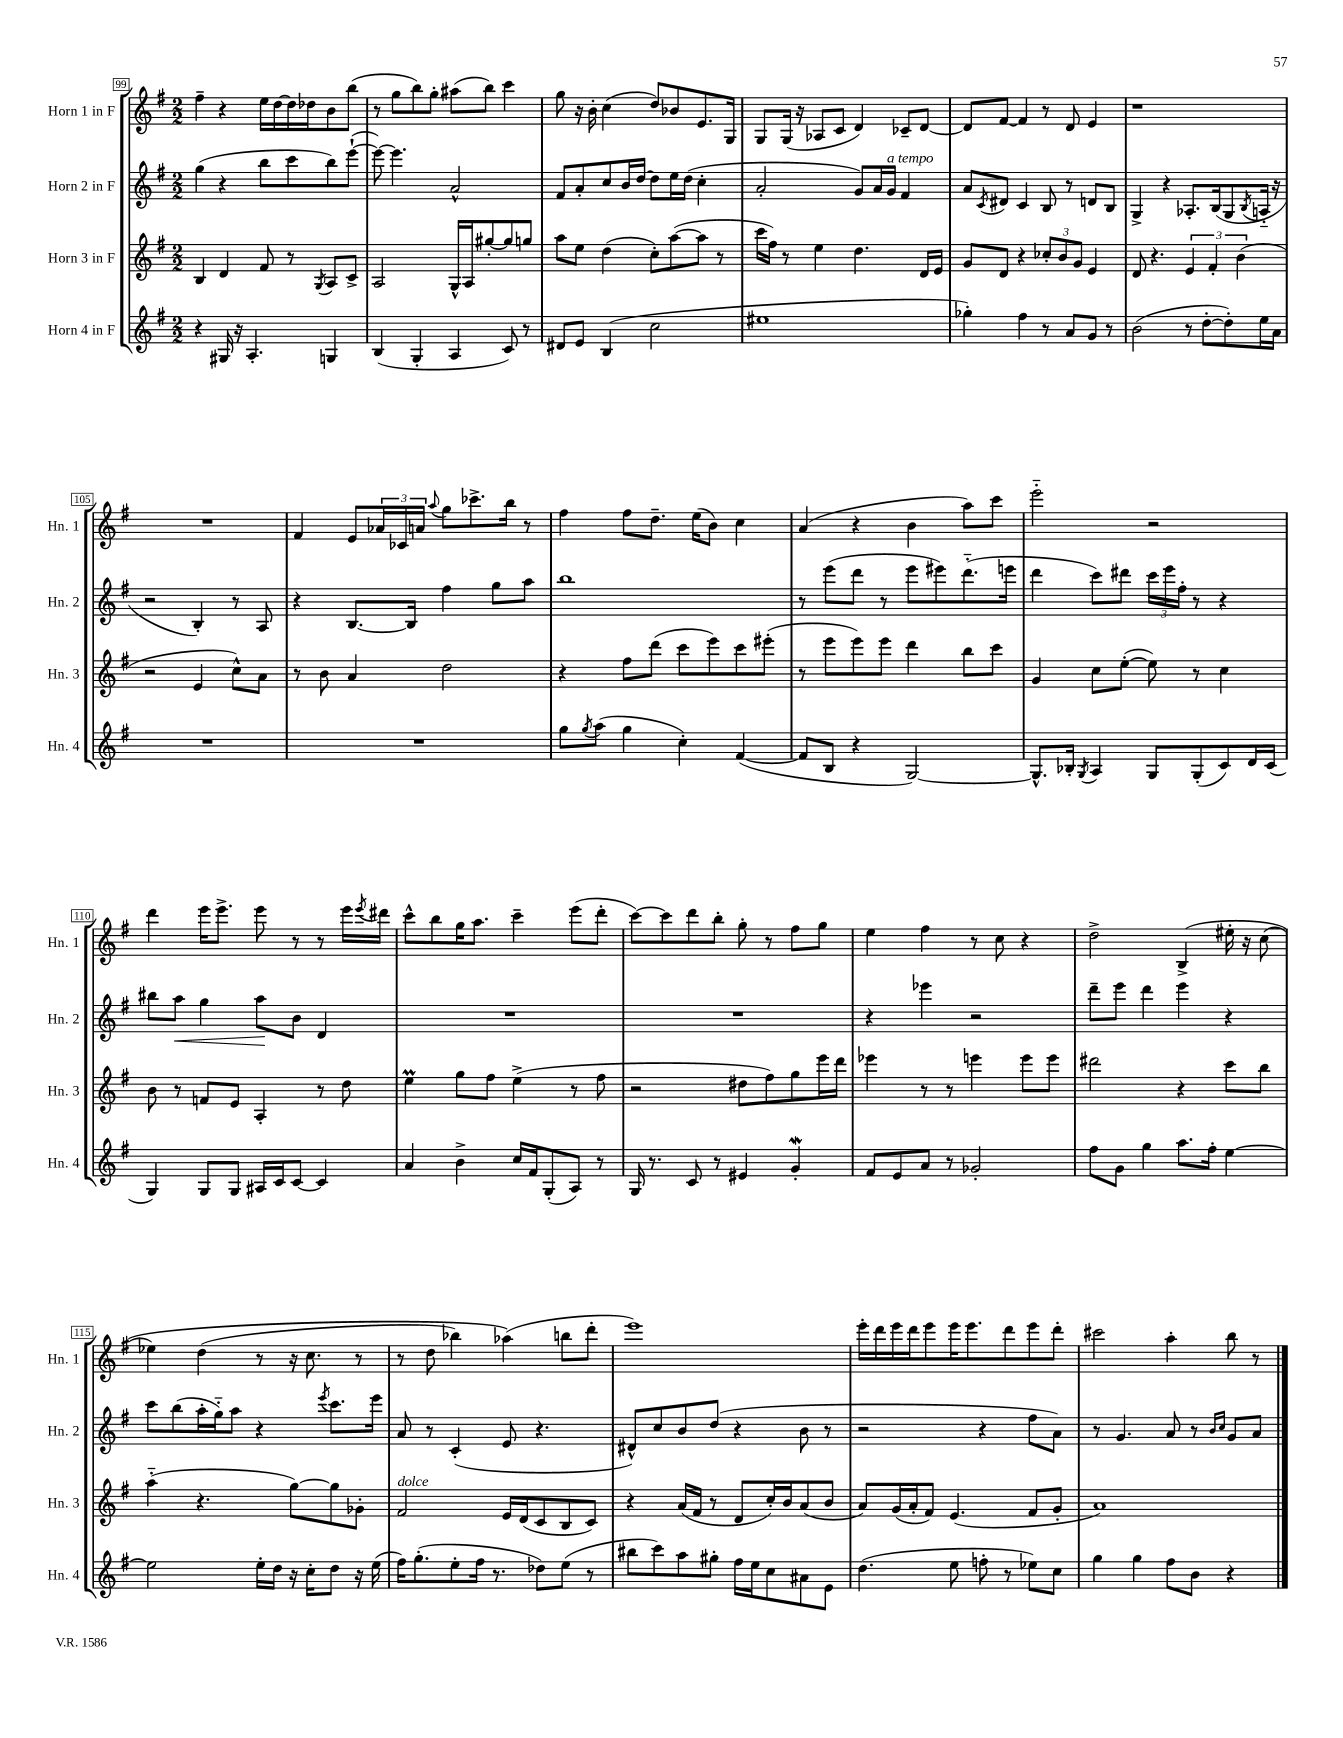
<<
\new StaffGroup <<
\new Staff = "s0" \with { instrumentName = "Horn 1 in F" shortInstrumentName = "Hn. 1" } {
    \clef treble \key g \major \numericTimeSignature \time 2/2
    fis''4-- r4 e''16 d''16~ d''16 des''16 b'8 b''8( |
    r8 g''8 b''8) g''8-. ais''8( b''8) c'''4 |
    g''8 r16 b'16-. c''4( d''8) bes'8 e'8. g16 |
    g8 g16( r16 aes8 c'8 d'4) ces'8-- d'8~ |
    d'8 fis'8~ fis'4 r8 d'8 e'4 |
    r1 |
    R1 |
    fis'4 e'8 \tuplet 3/2 { aes'16 ces'16 a'16 } \appoggiatura { a''8 } g''8 ces'''8.-> b''16 r8 |
    fis''4 fis''8 d''8.-- e''16( b'8) c''4 |
    a'4( r4 b'4 a''8) c'''8 |
    e'''2-_ r2 |
    d'''4 e'''16 e'''8.-> e'''8 r8 r8 e'''16 \acciaccatura { e'''8 } dis'''16 |
    c'''8-^ b''8 g''16 a''8. c'''4-- e'''8( d'''8-. |
    c'''8~) c'''8 d'''8 b''8-. g''8-. r8 fis''8 g''8 |
    e''4 fis''4 r8 c''8 r4 |
    d''2-> b4->( eis''16-. r16 c''8\( |
    ees''4) d''4( r8 r16 c''8. r8 |
    r8 d''8 bes''4) aes''4(\) b''8 d'''8-. |
    e'''1) |
    e'''16-. d'''16 e'''16 d'''16 e'''8 e'''16 e'''8. d'''8 e'''8 d'''8-. |
    cis'''2 a''4-. b''8 r8 \bar "|." |
}
\new Staff = "s1" \with { instrumentName = "Horn 2 in F" shortInstrumentName = "Hn. 2" } {
    \clef treble \key g \major \numericTimeSignature \time 2/2
    g''4( r4 b''8 c'''8 b''8) e'''8~-!( |
    e'''8~) e'''4. a'2-^ |
    fis'8 a'8-. c''8 b'16 d''16~ d''8 e''16 d''16( c''4-. |
    a'2-. g'8) a'16 g'16^\markup { \italic "a tempo" } fis'4 |
    a'8 \acciaccatura { c'8 } dis'8 c'4 b8 r8 d'8 b8 |
    g4-> r4 aes8.-. b16( g8 \acciaccatura { b8 } a16-_ r16 |
    r2 b4-.) r8 a8 |
    r4 b8.~ b16 fis''4 g''8 a''8 |
    b''1 |
    r8 e'''8( d'''8 r8 e'''8 eis'''8) d'''8.-_( e'''16 |
    d'''4 c'''8) dis'''8 \tuplet 3/2 { c'''16 e'''16 fis''16-. } r8 r4 |
    bis''8 a''8\< g''4 a''8\! b'8 d'4 |
    R1 |
    R1 |
    r4 ees'''4 r2 |
    d'''8-- e'''8 d'''4 e'''4 r4 |
    c'''8 b''8( a''16-. g''16-_) a''8 r4 \acciaccatura { e'''8 } c'''8. e'''16 |
    a'8 r8 c'4-.( e'8 r4. |
    dis'8-^) c''8 b'8 d''8( r4 b'8 r8 |
    r2 r4 fis''8 a'8) |
    r8 g'4. a'8 r8 \grace { b'16 c''16 } g'8 a'8 \bar "|." |
}
\new Staff = "s2" \with { instrumentName = "Horn 3 in F" shortInstrumentName = "Hn. 3" } {
    \clef treble \key g \major \numericTimeSignature \time 2/2
    b4 d'4 fis'8 r8 \acciaccatura { g8 } a8 c'8-> |
    a2 g16-^ a16 gis''8~-. gis''8 g''8 |
    a''8 e''8 d''4( c''8-.) a''8~( a''8 r8 |
    c'''16 fis''16) r8 e''4 d''4. d'16 e'16 |
    g'8 d'8 r4 \tuplet 3/2 { ces''8-. b'8 g'8 } e'4 |
    d'8 r4. \tuplet 3/2 { e'4 fis'4-. b'4( } |
    r2 e'4 c''8-^) a'8 |
    r8 b'8 a'4 d''2 |
    r4 fis''8 d'''8( c'''8 e'''8) c'''8 eis'''8-.( |
    r8 e'''8 e'''8) e'''8 d'''4 b''8 c'''8 |
    g'4 c''8 e''8~-.( e''8) r8 c''4 |
    b'8 r8 f'8 e'8 a4-. r8 d''8 |
    e''4\prall g''8 fis''8 e''4->( r8 fis''8 |
    r2 dis''8 fis''8) g''8 e'''16 d'''16 |
    ees'''4 r8 r8 e'''4 e'''8 e'''8 |
    dis'''2 r4 c'''8 b''8 |
    a''4-_( r4. g''8~) g''8 ges'8-. |
    fis'2^\markup { \italic "dolce" } e'16 d'16( c'8 b8 c'8) |
    r4 a'16( fis'16 r8 d'8 c''16-.) b'16 a'8( b'8 |
    a'8) g'16( a'16-. fis'8) e'4.( fis'8 g'8-. |
    a'1) \bar "|." |
}
\new Staff = "s3" \with { instrumentName = "Horn 4 in F" shortInstrumentName = "Hn. 4" } {
    \clef treble \key g \major \numericTimeSignature \time 2/2
    r4 gis16 r16 a4.-. g4 |
    b4( g4-. a4 c'8) r8 |
    dis'8 e'8 b4( c''2 |
    eis''1 |
    ges''4-.) fis''4 r8 a'8 g'8 r8 |
    b'2( r8 d''8~-. d''8-.) e''16 a'16 |
    R1 |
    R1 |
    g''8 \acciaccatura { g''8 } a''8( g''4 c''4-.) fis'4~( |
    fis'8 b8 r4 g2~) |
    g8.-^ bes16-. \acciaccatura { g8 } a4 g8 g8-.( c'8) d'16 c'16( |
    g4) g8 g8 ais16 c'16 c'8~ c'4 |
    a'4 b'4-> c''16 fis'16 g8-.( a8) r8 |
    g16 r8. c'8 r8 eis'4 g'4-.\mordent |
    fis'8 e'8 a'8 r8 ges'2-. |
    fis''8 g'8 g''4 a''8. fis''16-. e''4~ |
    e''2 e''16-. d''16 r16 c''16-. d''8 r16 e''16( |
    fis''16) g''8.-.( e''8-. fis''16 r8. des''8) e''8( r8 |
    bis''8 c'''8) a''8 gis''8-. fis''16 e''16 c''8 ais'8 e'8 |
    d''4.( e''8 f''8-. r8 ees''8) c''8 |
    g''4 g''4 fis''8 b'8 r4 \bar "|." |
}
>>
>>
\layout { \context { \Score currentBarNumber = #99 \override BarNumber.stencil = #(make-stencil-boxer 0.1 0.3 ly:text-interface::print) } }
